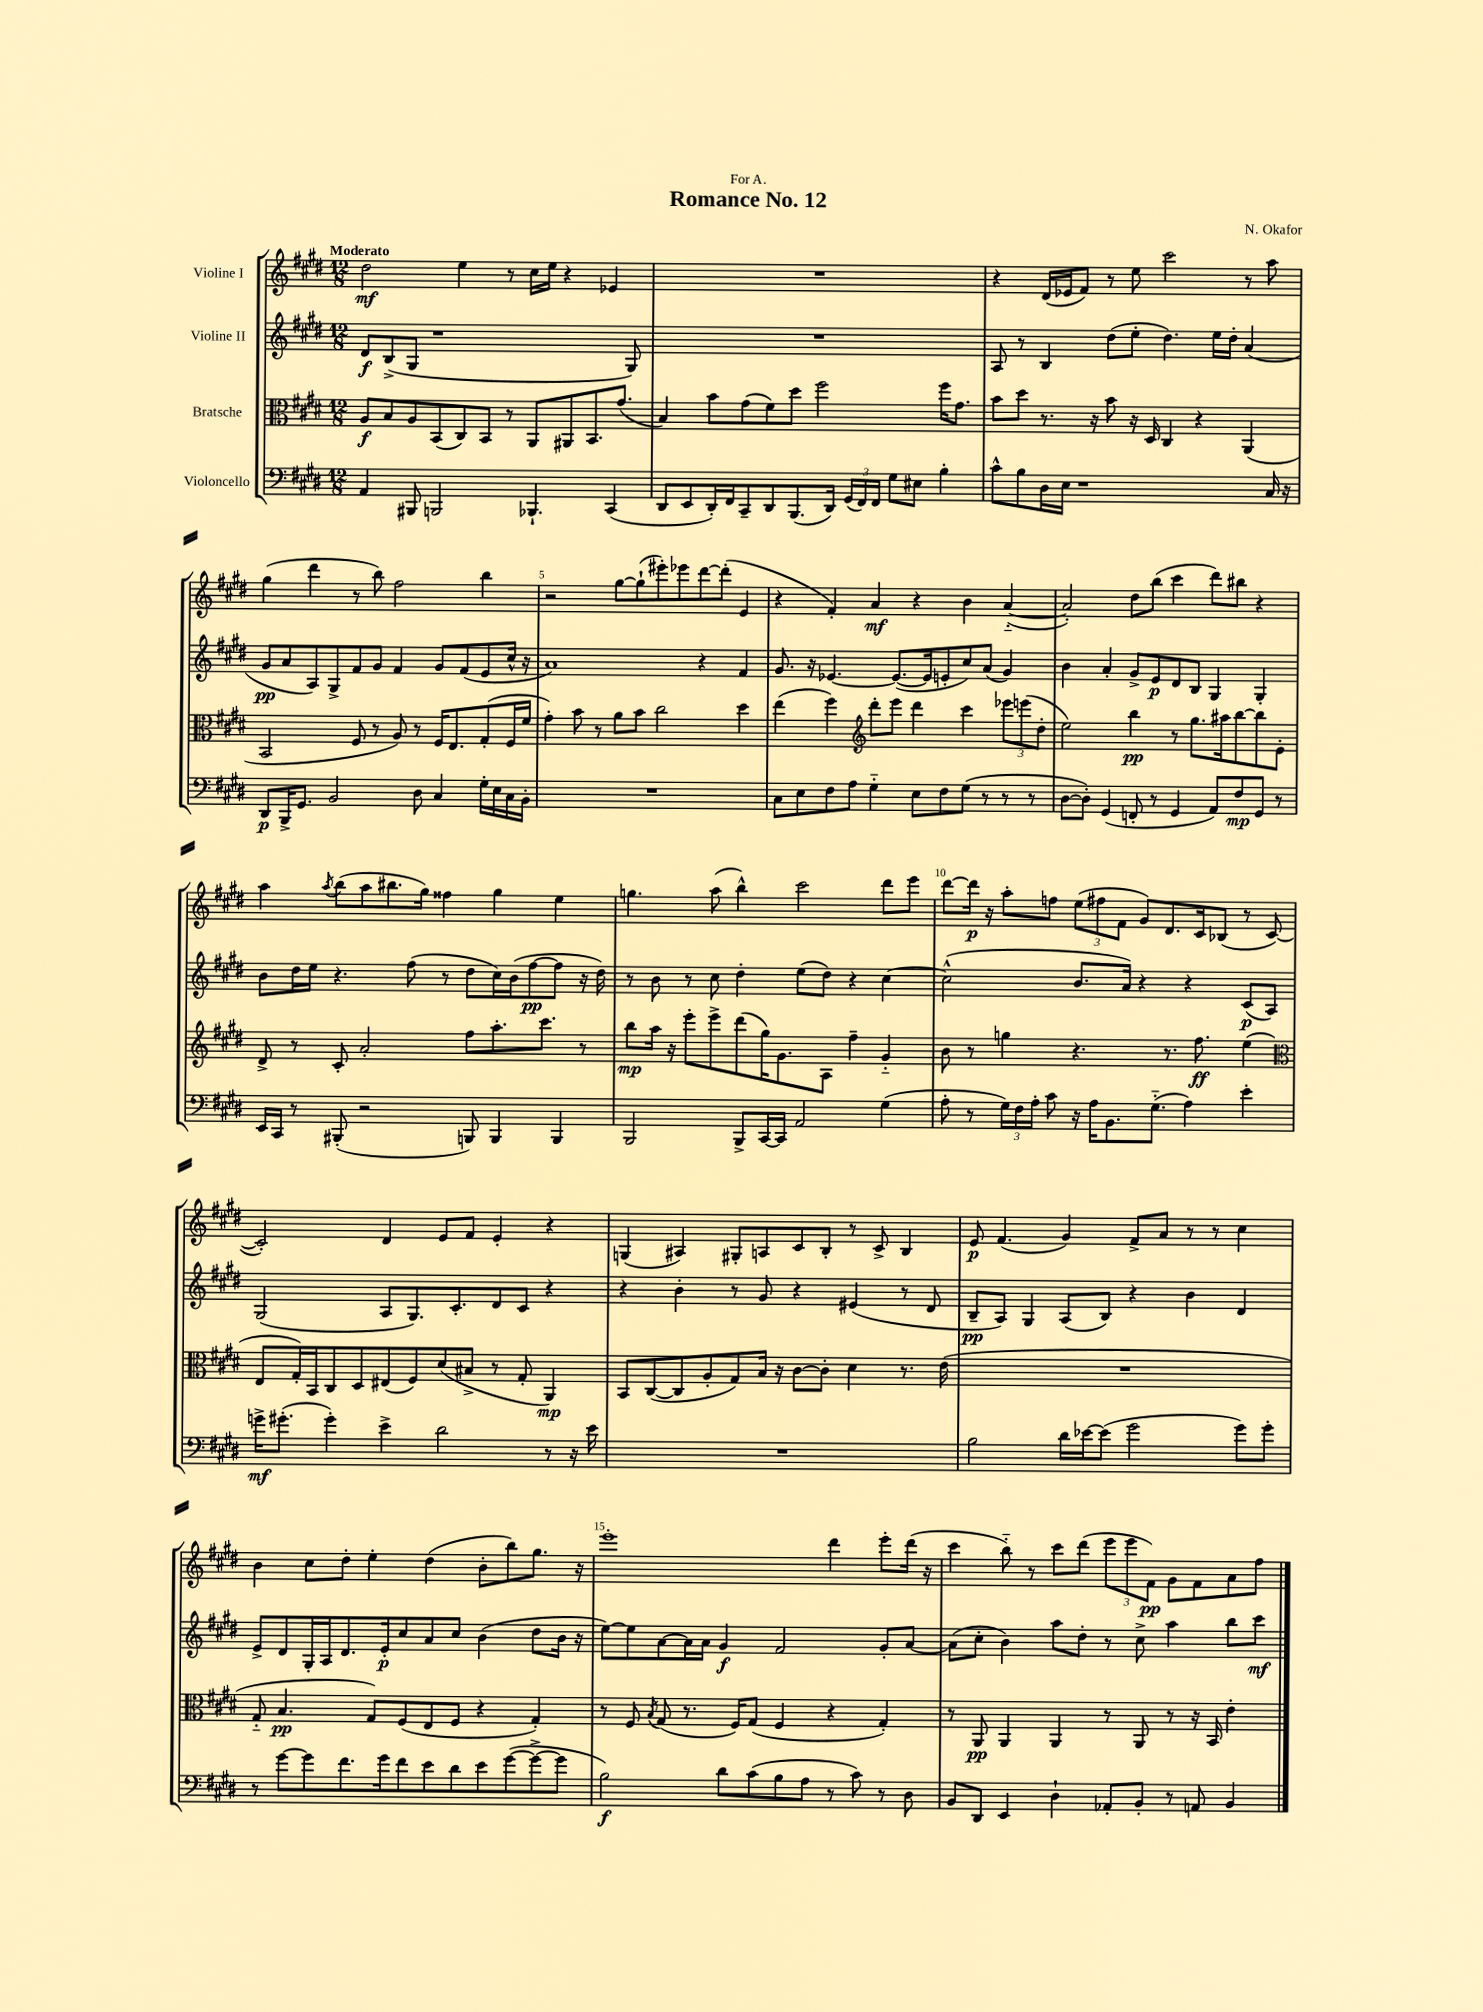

**kern	**kern	**kern	**kern
*staff4	*staff3	*staff2	*staff1
*clefF4	*clefC3	*clefG2	*clefG2
*k[f#c#g#d#]	*k[f#c#g#d#]	*k[f#c#g#d#]	*k[f#c#g#d#]
*M12/8	*M12/8	*M12/8	*M12/8
4AA	8A	8d#	2dd#
.	8B	(8B^	.
8BBB#	8A	8G#	.
2BBB	(8BB	1r	.
.	8C#)	.	4ee
.	8BB	.	.
.	8r	.	8r
4.BBB-`	8AA	.	16cc#
.	.	.	16ee
.	8AA#	.	4r
.	8.BB	.	.
(4CC#	.	.	4e-
.	(8.g#	.	.
.	.	8G#)	.
=	=	=	=
8DD#	4B)	1.r	1.r
8EE	.	.	.
16DD#')	8b	.	.
16FF#	.	.	.
8CC#~	(8g#	.	.
8DD#	8f#)	.	.
(8.BBB	8dd#	.	.
.	2ff#	.	.
16DD#)	.	.	.
(24GG#	.	.	.
24FF#)	.	.	.
24FF#	.	.	.
8G#	.	.	.
8E#	.	.	.
4B'	16ff#	.	.
.	8.g#	.	.
=	=	=	=
8c#^^	8b	8A	4r
8B	8dd#	8r	.
16D#	8.r	4B	(16d#
16E	.	.	16e-
1r	.	.	8f#)
.	16r	.	.
.	8b	(8dd#	8r
.	16r	8ee'	8ee
.	16D#	.	.
.	4C#	4.dd#)	2ccc#
.	4r	.	.
.	.	16ee	.
.	.	16dd#'	.
.	(4AA	(4a	8r
16C#	.	.	8aa
16r	.	.	.
=	=	=	=
8DD#	2BB	8g#	(4gg#
16BBB^	.	8a	.
8.GG#	.	.	.
.	.	8A)	4ddd#
2BB	.	8G#^	.
.	8F#	8f#	8r
.	8r	8g#	8bb)
.	8A)	4f#	2ff#
8D#	8r	.	.
4C#	16F#	8g#	.
.	8.E	.	.
.	.	(8f#	.
16G#'	(8G#'	8e	4bb
16E	.	.	.
16C#	16F#	16cc#^^	.
16BB'	16f#	16r	.
=	=	=	=
1.r	4g#')	1a)	2r
.	8b	.	.
.	8r	.	.
.	8a	.	[8gg#
.	8b	.	(8gg#`]
.	2cc#	.	8eee#')
.	.	.	8eee-
.	.	4r	[8ddd#
.	.	.	(8ddd#']
.	4dd#	4f#	4e
=	=	=	=
8C#	(4ee	8.g#	4r
8E	.	.	.
.	.	16r	.
8F#	4ff#)	[4.e-	4f#')
8A	.	.	.
*	*clefG2	*	*
4G#'~	8ddd#'	.	4a
.	8eee	(8.e-_	.
8E	4ddd#	.	4r
.	.	16e-]	.
8F#	.	8e'	.
(8G#	4ccc#	8cc#)	4b
8r	.	(8a	.
8r	12eee-	4g#)	([4a'~
.	(12eee	.	.
8r	.	.	.
.	12dd#'	.	.
=	=	=	=
[8D#	2ee)	4b	2a'])
8D#'])	.	.	.
(4GG#	.	4a'	.
8FF'	4bb	8g#^	8dd#
8r	.	8e	(8bb
4GG#	8r	8d#	4ccc#
.	8.gg#	8B	.
8AA)	.	4G#	8ddd#)
.	16aa#	.	.
8F#	[8bb	.	8bb#
8GG#	8bb]	4G#'	4r
8r	8e'	.	.
=	=	=	=
16EE	8d#^	8b	4aa
16CC#	.	.	.
8r	8r	16dd#	.
.	.	16ee	.
.	.	.	8qaa
(8BBB#'	8c#'	4.r	(8bb
2r	2a'	.	8aa
.	.	.	8.bb#
.	.	(8ff#	.
.	.	.	16gg#)
.	.	8r	4ff##
8BBB)	8ff#	8dd#	.
4BBB	8.aa'	16cc#)	4gg#
.	.	(16b	.
.	.	[8ff#	.
.	8.ccc#	.	.
4BBB	.	8ff#]	4ee
.	8r	16r	.
.	.	16dd#)	.
=	=	=	=
2BBB	8bb	8r	4.gg
.	16aa	8b	.
.	16r	.	.
.	8eee'	8r	.
.	8eee^	8cc#	(8aa
8BBB^	(8ddd#	4dd#'	4bb^^)
[16CC#	16gg#)	.	.
16CC#]	8.g#	.	.
2AA	.	(8ee	2ccc#
.	8A	8dd#)	.
.	4ff#~	4r	.
(4G#	4g#'~	[4cc#	8ddd#
.	.	.	8eee
=	=	=	=
8A'	8b	(2cc#^^]	[8ddd#
8r	8r	.	16ddd#]
.	.	.	16r
24G#)	4gg	.	8aa'
24F#	.	.	.
24A'	.	.	.
8c#	.	.	8ff
16r	4.r	8.b	(12ee
16A	.	.	.
.	.	.	12ff#
8.BB	.	.	.
.	.	.	12f#
.	.	16a)	.
.	.	4r	8g#)
(8.G#'~	.	.	.
.	8.r	.	8.d#
4A)	.	4r	.
.	8.ff#	.	16c#
.	.	.	(8B-
4e'	(4ee	(8c#	8r
.	.	8A)	[8c#
=	=	=	=
*	*clefC3	*	*
16g^	8E	(2G#	2c#'])
(8.g#'	.	.	.
.	16G#')	.	.
.	16BB	.	.
4g#')	8C#	.	.
.	8D#	.	.
4e^	(8E#	8A	4d#
.	8F#)	8.G#)	.
2d#	(8d#	.	8e
.	.	8.c#'	.
.	8B#^	.	8f#
.	8r	8d#	4e'
.	8G#'	8c#	.
8r	4AA)	4r	4r
16r	.	.	.
16e	.	.	.
=	=	=	=
1.r	8BB	4r	(4G
.	([8C#	.	.
.	8C#]	4b'	4A#)
.	8A'	.	.
.	8G#)	8r	8G#'
.	16B	8g#	8A
.	16r	.	.
.	[8c#	4r	8c#
.	8c#']	.	8B'
.	4d#	(4e#	8r
.	.	.	8c#^
.	8.r	8r	4B
.	.	8d#	.
.	(16e	.	.
=	=	=	=
2B	1.r	8B~	8e
.	.	8A)	(4.f#
.	.	4G#	.
16d#	.	(8A	4g#)
[16e-	.	.	.
(8e-]	.	8B)	.
2g#	.	4r	8f#^
.	.	.	8a
.	.	4b	8r
.	.	.	8r
8g#)	.	4d#	4cc#
8g#'	.	.	.
=	=	=	=
8r	8G#'~	8e^	4b
[8g#	4.B	8d#	.
8g#]	.	16G#'	8cc#
.	.	16A	.
8.f#	.	8.d#	8dd#'
.	8G#)	.	4ee'
16g#	.	16e'	.
8f#	(8F#	8cc#	.
8e	8E	8a	(4dd#
8d#	8F#	8cc#	.
8e	4r	(4b	8b'
([8g#	.	.	8bb)
8g#^_	4G#')	8dd#	8.gg#
8g#]	.	16b	.
.	.	16r	16r
=	=	=	=
2B)	8r	[8ee)	1eee'
.	8F#	8ee]	.
.	8qB	.	.
.	(8G#	[8a	.
.	8.r	16a]	.
.	.	16a	.
8d#	.	4g#	.
.	16F#)	.	.
(8c#	(8G#	.	.
8B	4F#	2f#	.
8A	.	.	.
8r	4r	.	4ddd#
8c#)	.	.	.
8r	4G#')	8g#'	8eee'
8D#	.	[8a	(16ddd#
.	.	.	16r
=	=	=	=
8BB	8r	(8a]	4ccc#
8DD#	8AA	8cc#'	.
4EE	4AA	4b)	8bb'~)
.	.	.	8r
4D#`	4AA	8aa	8ccc#
.	.	8dd#'	(8ddd#
8AA-'	8r	8r	12eee
.	.	.	12eee
8BB'	8AA	8cc#^	.
.	.	.	12f#)
8r	8r	4aa	8g#
8AA	16r	.	8f#
.	16BB	.	.
4BB	4e'	8bb	8a
.	.	8ccc#	8ff#
==	==	==	==
*-	*-	*-	*-
